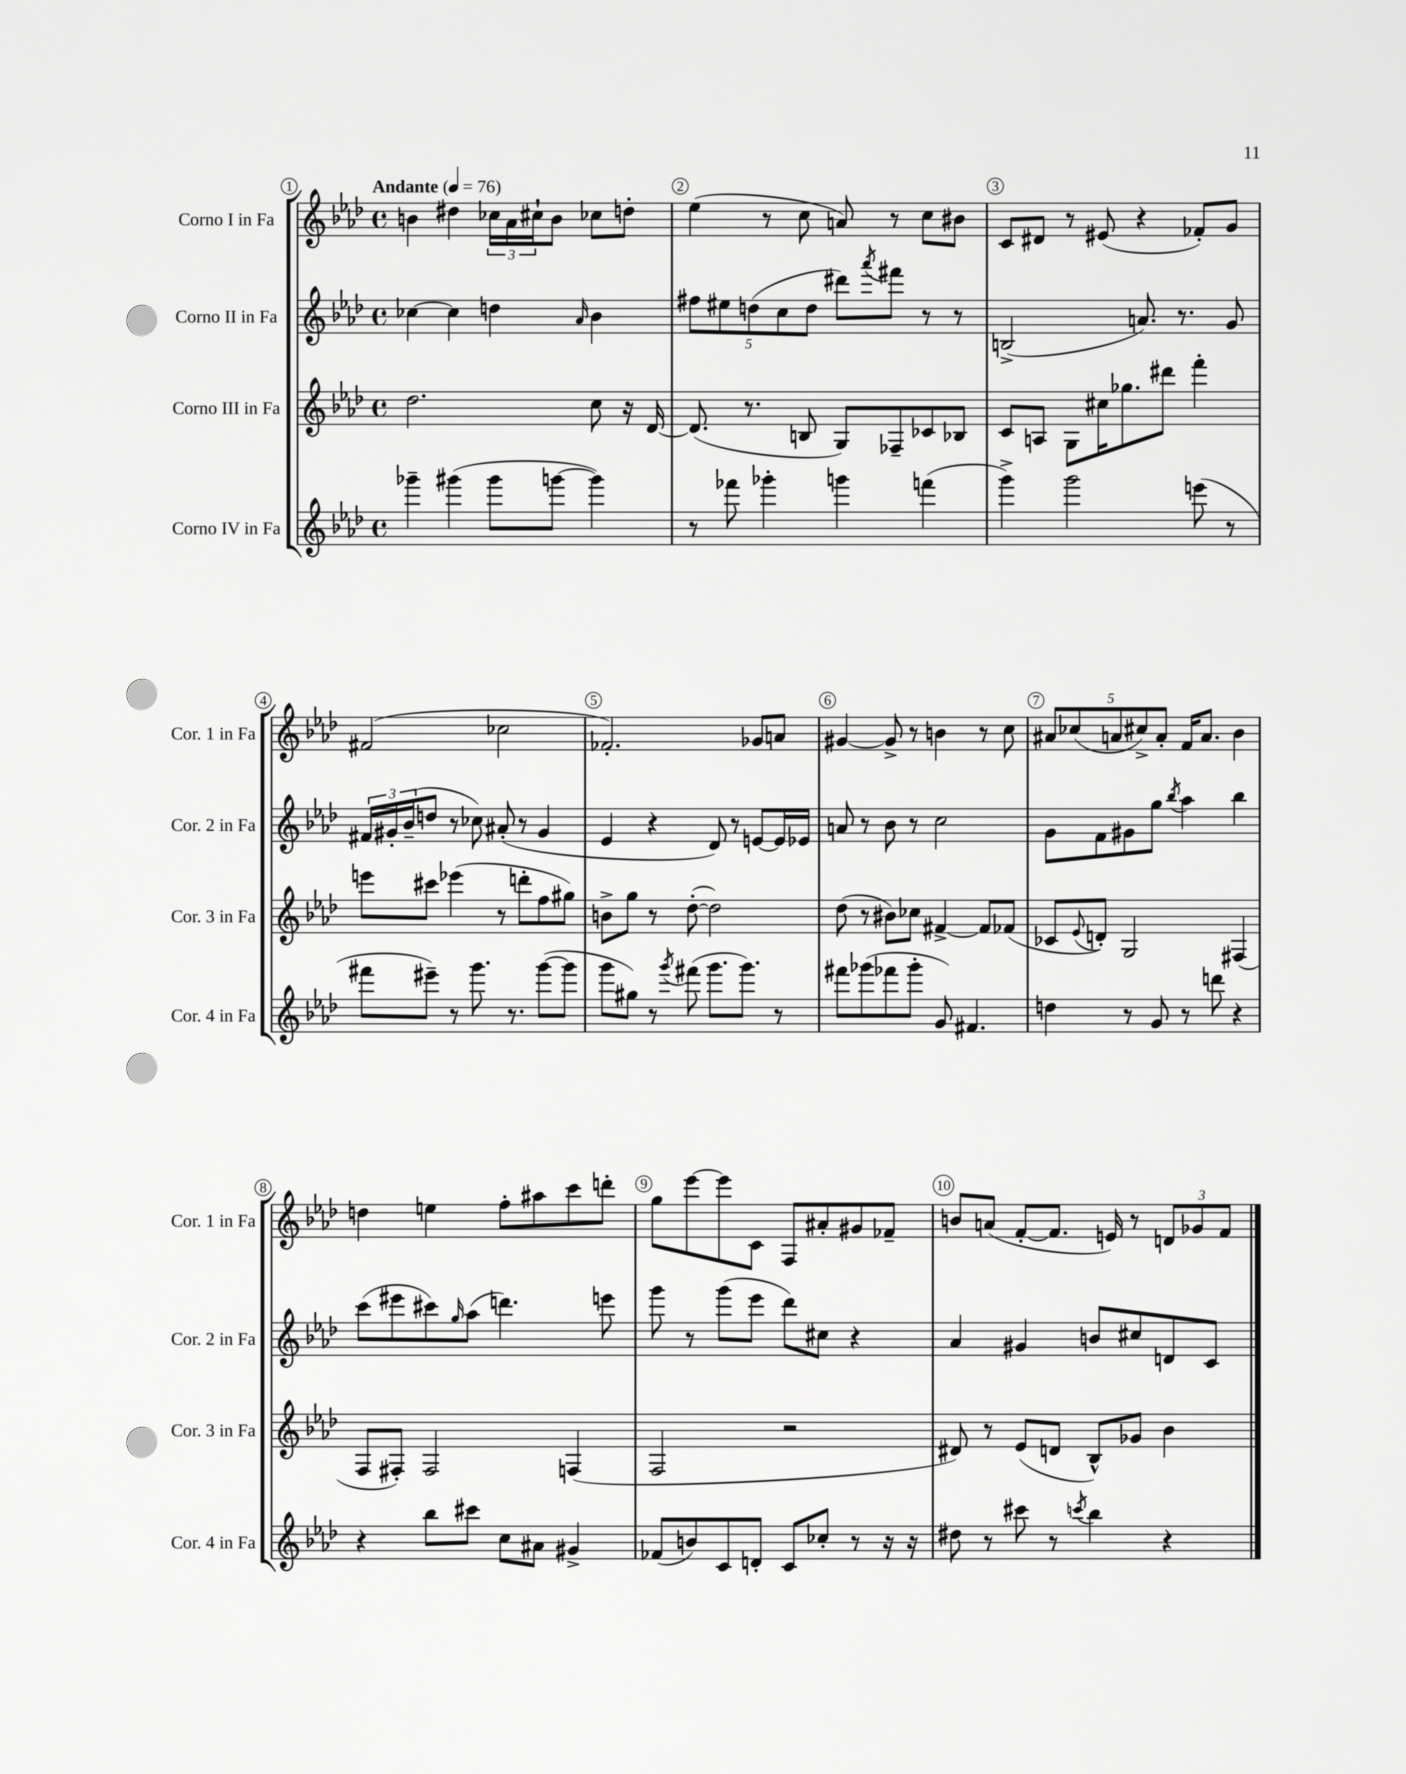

**kern	**kern	**kern	**kern
*part4	*part3	*part2	*part1
*staff4	*staff3	*staff2	*staff1
*I"Corno IV in Fa	*I"Corno III in Fa	*I"Corno II in Fa	*I"Corno I in Fa
*I'Cor. 4 in Fa	*I'Cor. 3 in Fa	*I'Cor. 2 in Fa	*I'Cor. 1 in Fa
*clefG2	*clefG2	*clefG2	*clefG2
*k[b-e-a-d-]	*k[b-e-a-d-]	*k[b-e-a-d-]	*k[b-e-a-d-]
*M4/4	*M4/4	*M4/4	*M4/4
*met(c)	*met(c)	*met(c)	*met(c)
*MM76	*MM76	*MM76	*MM76
=1	=1	=1	=1
!	!	!	!LO:TX:a:B:t=Andante
4ggg-X~\	2.dd-\	[4cc-X\	4bn\
(4ggg#X\	.	4cc-\]	4dd#X\
8ggg#\L	.	4ddn\	24cc-X\LL
.	.	.	24a-\
.	.	.	24cc#X`\J
[8gggn\J	.	.	8b\J
.	.	16qqa-/	.
4ggg\])	8cc\	4b-\	8cc-X\L
.	16r	.	8ddn'\J
.	[16d-/	.	.
=2	=2	=2	=2
8r	(8.d-/]	10ff#X\L	(4ee-\
.	.	10ee#X\	.
8fff-X\	.	.	.
.	8.r	.	.
.	.	(10ddn\	.
4ggg-X'\	.	.	8r
.	.	10cc\	.
.	8Bn/	.	8cc\
.	.	10dd\J	.
4gggn\	8G/L)	8ddd#X\L)	8an/)
.	.	8qaaa-/	.
.	8F-X~/	8fff#X\J	8r
(4fffn\	8c-X/	8r	8cc\L
.	8B-X/J	8r	8b#X\J
=3	=3	=3	=3
4ggg^\)	8c/L	(2Bn^/	8c/L
.	8An/J	.	8d#X/J
2ggg\	8G\L	.	8r
.	16cc#X\K	.	(8e#X/
.	8.gg-X\	.	.
.	.	8.an/)	4r
.	8ddd#X\J	.	.
.	.	8.r	.
(8eeen\	4fff'\	.	8f-X'/L)
8r	.	8g/	8g/J
!!LO:LB:g=z
=4	=4	=4	=4
8fff#X\L	8eeen\L	24f#X/LL	(2f#X/
.	.	24g#X'/	.
.	.	(24b-~/J	.
8eee#X~\J)	8ccc#X\J	8ddn/J	.
8r	(4eee-X\	8r	.
8.ggg\	.	8cc-X\)	.
.	8r	(8a#X'/	2cc-X\
8.r	.	.	.
.	8dddn'\L	8r	.
([8ggg\L	8ff\	4g#/	.
8ggg\J]	8gg#X\J)	.	.
=5	=5	=5	=5
8ggg\L	8bn^\L	4e-/	2.f-X'/)
8gg#X\J)	8gg\J	.	.
8r	8r	4r	.
8qggg/	.	.	.
(8fff#X\	([8dd-'\	.	.
8.ggg\L	2dd-\])	8d-/)	.
.	.	8r	.
8.ggg\J)	.	.	.
.	.	[8en/L	8g-X/L
8r	.	16e/L]	8an/J
.	.	16e-X/JJ	.
=6	=6	=6	=6
8fff#X\L	(8dd-\	8an/	[4g#X/
(8ggg-X\	8r	8r	.
8fff-X\	8b#X\L)	8b-\	8g#^/]
8ggg-'\J	8cc-X\J	8r	8r
8g/)	[4f#X^/	2cc\	4bn\
4.f#X/	.	.	.
.	8f#/L]	.	8r
.	(8f-X/J	.	8cc\
=7	=7	=7	=7
4ddn\	8c-X/L	8g\L	10a#X/L
.	.	.	(10cc-X/
.	8qqe-/	.	.
.	8dn'/J)	8f\	.
.	.	.	10an/
8r	2G/	8g#X\	.
.	.	.	10cc#X^/)
8g/	.	8gg\J	.
.	.	.	10a'/J
.	.	8qbb-/	.
8r	.	4aa-\	16f/KL
.	.	.	8.a/J
8dddn\	.	.	.
4r	(4F#X/	4bb-\	4b-\
!!LO:LB:g=z
=8	=8	=8	=8
4r	8F/L	(8ccc\L	4ddn\
.	8F#X'/J)	8eee#X\	.
8bb-\L	2F#/	8ccc#X\)	4een\
.	.	16qqgg/	.
8ccc#X\J	.	(8aa-\J	.
8cc\L	.	4.dddn\)	8ff'\L
8a#X\J	.	.	8aa#X\
4g#X^/	(4Fn/	.	8ccc\
.	.	8eeen\	8dddn'\J
=9	=9	=9	=9
(8f-X/L	2F/	8ggg\	8gg\L
8bn/)	.	8r	[8eee-\
8c/	.	(8ggg\L	8eee-\]
8dn'/J	.	8eee-\J	8c\J
8c/L	2r	8ddd-\L)	8F/L
8cc-X'/J	.	8cc#X\J	8a#X'/
8r	.	4r	8g#X/
16r	.	.	8f-X~/J
16r	.	.	.
=10	=10	=10	=10
8dd#X\	8d#X/)	4a-/	8bn/L
8r	8r	.	(8an/J
8ccc#X\	(8e-/L	4g#X/	[8f'/L
8r	8dn/J	.	8.f/J]
8qcccn/	.	.	.
4bb-\	8B-^^/L)	8bn/L	.
.	.	.	16en/)
.	8g-X/J	8cc#X/	8r
4r	4b-\	8dn/	12dn/L
.	.	.	12g-X/
.	.	8c/J	.
.	.	.	12f/J
==	==	==	==
*-	*-	*-	*-
